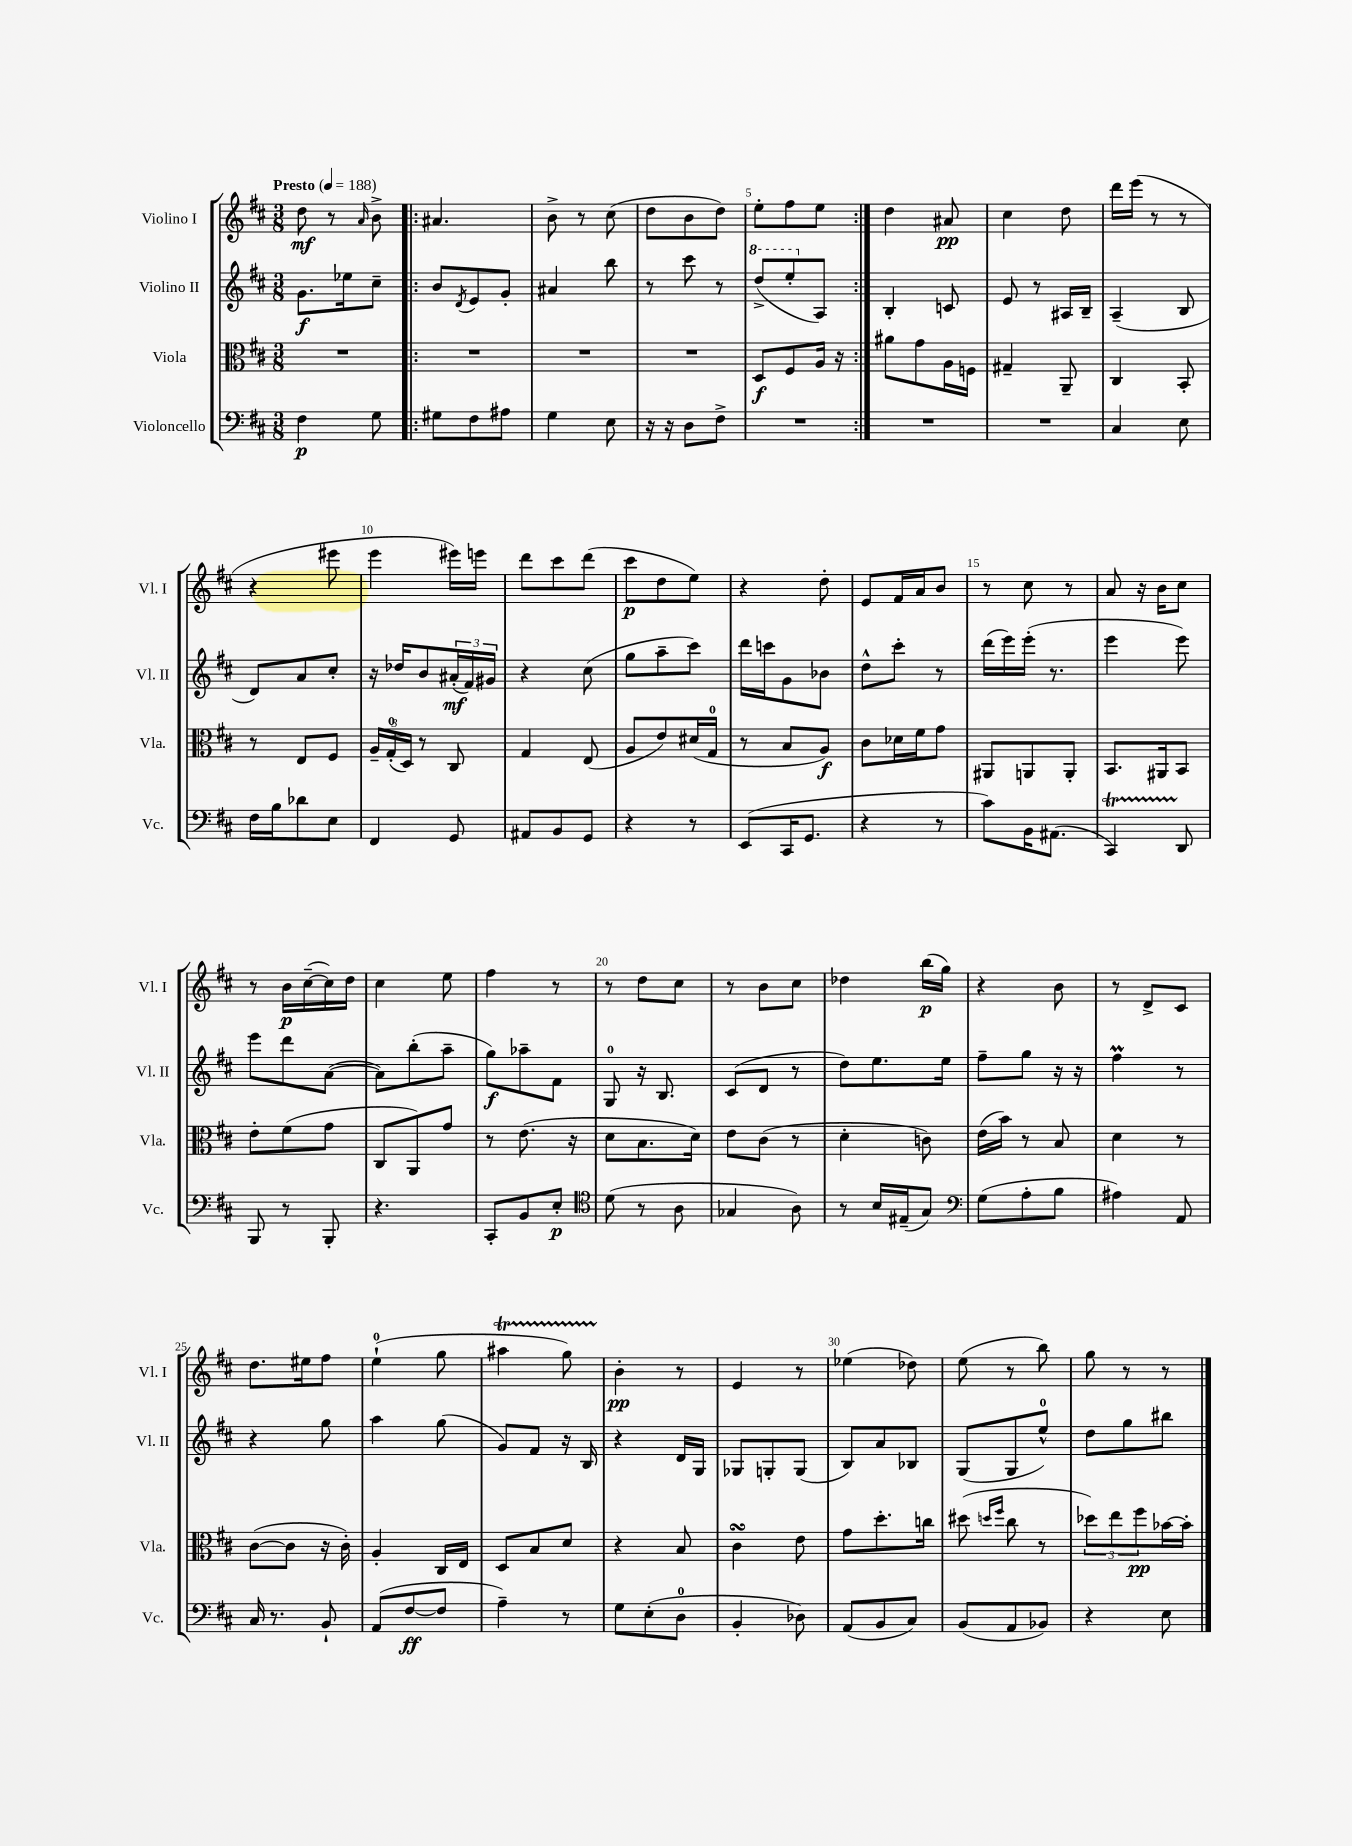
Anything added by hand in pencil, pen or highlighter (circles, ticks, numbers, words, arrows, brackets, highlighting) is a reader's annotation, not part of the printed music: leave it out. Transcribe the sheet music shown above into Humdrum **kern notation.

**kern	**kern	**kern	**kern
*staff4	*staff3	*staff2	*staff1
*clefF4	*clefC3	*clefG2	*clefG2
*k[f#c#]	*k[f#c#]	*k[f#c#]	*k[f#c#]
*M3/8	*M3/8	*M3/8	*M3/8
*MM188	*MM188	*MM188	*MM188
4F#\	4.r	8.g\L	8dd\
.	.	.	8r
.	.	16ee-\k	.
.	.	.	16qqa/
8G\	.	8cc#~\J	8b^\
=!|:	=!|:	=!|:	=!|:
8G#\L	4.r	8b/L	4.a#/
.	.	8qd/	.
8F#\	.	8e/	.
8A#\J	.	8g'/J	.
=	=	=	=
4G\	4.r	4a#/	8b^\
.	.	.	8r
8E\	.	8bb\	(8cc#\
=	=	=	=
16r	4.r	8r	8dd\L
16r	.	.	.
8D\L	.	8ccc#\	8b\
8F#^\J	.	8r	8dd\J)
=	=	=	=
4.r	8D/L	(8ddd^/L	8ee'\L
.	8F#/	8eee'/	8ff#\
.	16A/Jk	8A/J)	8ee\J
.	16r	.	.
=:|!	=:|!	=:|!	=:|!
4.r	8a#\L	4B'/	4dd\
.	8g\	.	.
.	16A\L	8c/	8a#/
.	16F\JJ	.	.
=	=	=	=
4.r	4G#~/	8e/	4cc#\
.	.	8r	.
.	8AA~/	16A#/LL	8dd\
.	.	16B~/JJ	.
=	=	=	=
4C#/	4C#/	(4A~/	16ddd\LL
.	.	.	(16eee\JJ
.	.	.	8r
8E\	8BB'/	8B/	8r
=	=	=	=
16F#\LL	8r	8d/L)	4r
16B\J	.	.	.
8d-\	8E/L	8a/	.
8E\J	8F#/J	8cc#'/J	8eee#\
=	=	=	=
4FF#/	24A~/LL	16r	4eee\
.	(24G'/	.	.
.	.	16dd-/LK	.
.	24D/JJ)	.	.
.	8r	8b/	.
8GG/	8C#/	(24a#'/L	16eee#\LL)
.	.	24f#/)	.
.	.	.	16eee\JJ
.	.	24g#/JJ	.
=	=	=	=
8AA#/L	4G/	4r	8ddd\L
8BB/	.	.	8ccc#\
8GG/J	(8E/	(8cc#\	(8ddd\J
=	=	=	=
4r	8A/L	8gg\L	8ccc#\L
.	8e/)	8aa~\	8dd\
8r	(16d#/L	8ccc#\J)	8ee\J)
.	16G/JJ	.	.
=	=	=	=
(8EE/L	8r	16ddd\LL	4r
.	.	16ccc\J	.
16CC#/K	8B/L	8g\	.
8.GG/J	.	.	.
.	8A/J)	8b-\J	8dd'\
=	=	=	=
4r	8c#\L	8dd^^\L	8e/L
.	16d-\L	8ccc#'\J	16f#/L
.	16f#\J	.	16a/J
8r	8g\J	8r	8b/J
=	=	=	=
8c#\L)	8AA#/L	(16ddd\LL	8r
.	.	16eee\)	.
16BB\K	8AA/	(16eee'\JJ	8cc#\
(8.AA#\J	.	8.r	.
.	8AA'/J	.	8r
=	=	=	=
4CC#/)	8.BB/L	4eee\	8a/
.	.	.	16r
.	16AA#/k	.	16b\LK
8DD/	8BB/J	8eee\)	8cc#\J
=	=	=	=
8BBB/	8e'\L	8eee\L	8r
8r	(8f#\	8ddd\	16b\LL
.	.	.	([16cc#~\
8BBB'/	8g\J	([8a\J	16cc#\])
.	.	.	16dd\JJ
=	=	=	=
4.r	8C#/L	8a\]L)	4cc#\
.	8AA/)	(8bb'\	.
.	8g/J	8aa~\J	8ee\
=	=	=	=
8CC#'/L	8r	8gg\L)	4ff#\
8BB/	(8.e\	8aa-~\	.
8E'/J	.	8f#\J	8r
.	16r	.	.
=	=	=	=
*clefC4	*	*	*
(8d\	8d\L	8G/	8r
8r	8.B\	16r	8dd\L
.	.	8.B/	.
8A\	.	.	8cc#\J
.	16d\Jk)	.	.
=	=	=	=
4G-/	8e\L	(8c#/L	8r
.	(8c#\J	8d/J	8b\L
8A\)	8r	8r	8cc#\J
=	=	=	=
8r	4d'\	8dd\L)	4dd-\
16B/LL	.	8.ee\	.
(16E#~/J	.	.	.
8G/J)	8c\)	.	(16bb\LL
.	.	16ee\Jk	16gg\JJ)
=	=	=	=
*clefF4	*	*	*
(8G\L	(16e\LL	8ff#~\L	4r
.	16b\JJ)	.	.
8A'\	8r	8gg\J	.
8B\J	8B/	16r	8b\
.	.	16r	.
=	=	=	=
4A#\)	4d\	4ff#\	8r
.	.	.	8d^/L
8AA/	8r	8r	8c#/J
=	=	=	=
16C#/	([8c#\L	4r	8.dd\L
8.r	.	.	.
.	8c#\]J	.	.
.	.	.	16ee#\k
8BB`/	16r	8gg\	8ff#\J
.	16c#'\)	.	.
=	=	=	=
(8AA/L	4A'/	4aa\	(4ee`\
[8F#/	.	.	.
8F#/]J	16C#/LL	(8gg\	8gg\
.	16E/JJ	.	.
=	=	=	=
4A~\)	8D/L	8g/L)	4aa#\
.	8B/	8f#/J	.
8r	8d/J	16r	8gg\)
.	.	16B/	.
=	=	=	=
8G\L	4r	4r	4b'\
(8E'\	.	.	.
8D\J	8B/	16d/LL	8r
.	.	16G/JJ	.
=	=	=	=
4BB'/	4c#\	8G-/L	4e/
.	.	8G'/	.
8D-\)	8e\	(8G/J	8r
=	=	=	=
(8AA/L	8g\L	8B/L)	(4ee-\
8BB/	8.dd'\	8a/	.
8C#/J)	.	8B-/J	8dd-\)
.	16cc\Jk	.	.
=	=	=	=
(8BB/L	(8dd#\	(8G/L	(8ee\
.	16qqdd/LL	.	.
.	16qqff#/JJ	.	.
8AA/	8cc#\	8G/	8r
8BB-/J)	8r	8ee^^/J)	8bb\)
=	=	=	=
4r	12dd-\L)	8dd\L	8gg\
.	12ee\	.	.
.	.	8gg\	8r
.	12ff#\	.	.
8E\	[16b-\L	8bb#\J	8r
.	16b-'\]JJ	.	.
==	==	==	==
*-	*-	*-	*-
